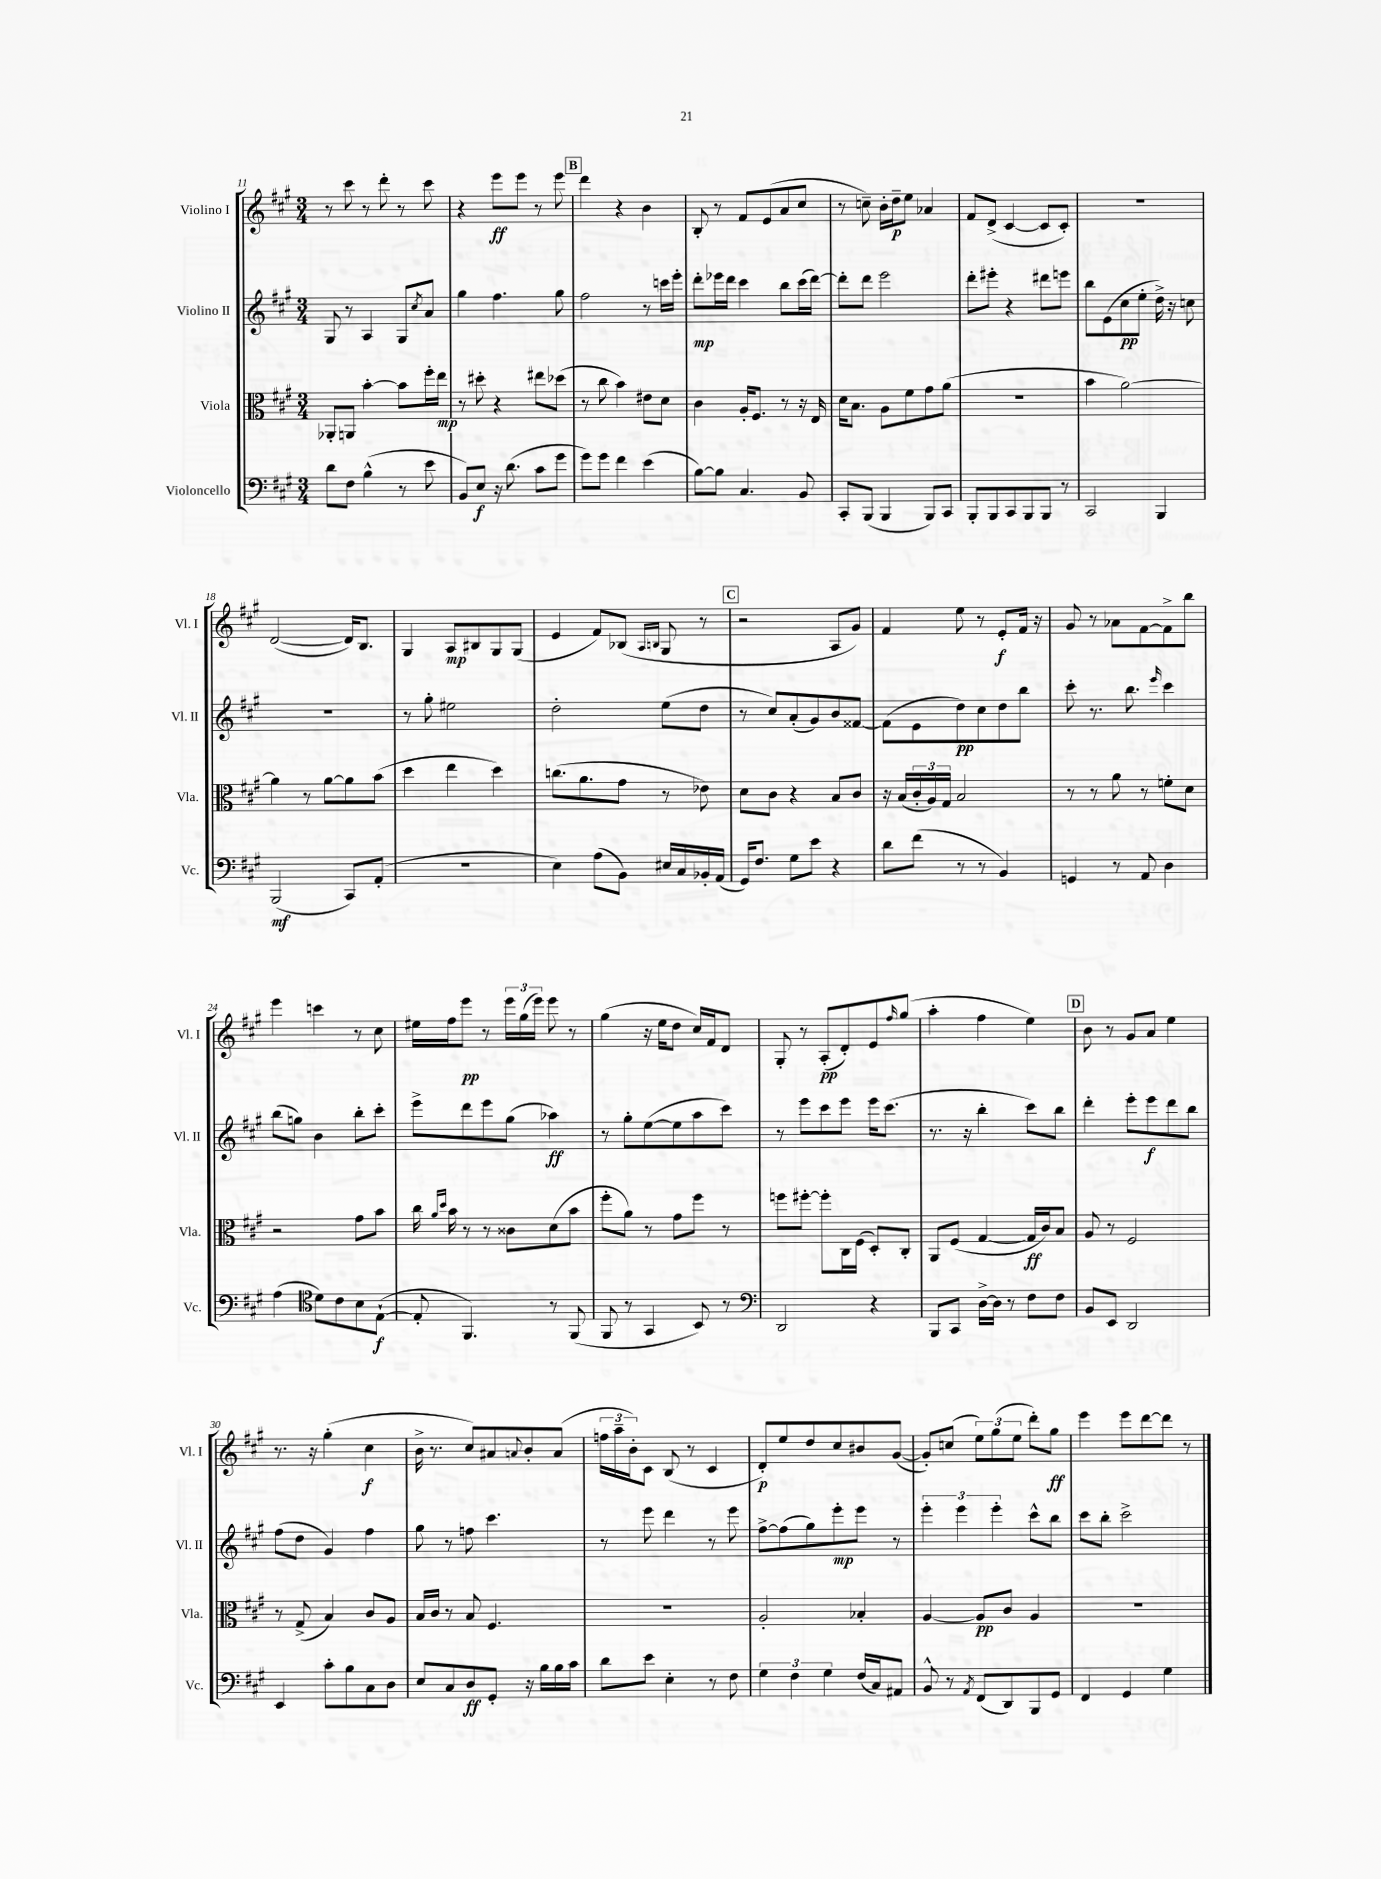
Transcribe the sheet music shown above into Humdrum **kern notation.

**kern	**dynam	**kern	**dynam	**kern	**dynam	**kern	**dynam
*part4	*part4	*part3	*part3	*part2	*part2	*part1	*part1
*staff4	*staff4	*staff3	*staff3	*staff2	*staff2	*staff1	*staff1
*I"Violoncello	*	*I"Viola	*	*I"Violino II	*	*I"Violino I	*
*I'Vc.	*	*I'Vla.	*	*I'Vl. II	*	*I'Vl. I	*
*clefF4	*	*clefC3	*	*clefG2	*	*clefG2	*
*k[f#c#g#]	*	*k[f#c#g#]	*	*k[f#c#g#]	*	*k[f#c#g#]	*
*M3/4	*	*M3/4	*	*M3/4	*	*M3/4	*
=11	=11	=11	=11	=11	=11	=11	=11
8d\L	.	8AA-X'/L	.	8G#/	.	8r	.
8F#\J	.	8AAn/J	.	8r	.	8ccc#\	.
(4B^^\	.	[4b'\	.	4A/	.	8r	.
.	.	.	.	.	.	8ddd'\	.
8r	.	8b\L]	.	8G#/L	.	8r	.
.	.	.	.	8qcc#/	.	.	.
8e\	.	16ff#'\L	.	8a/J	.	8ccc#\	.
.	.	16ee\JJ	mp	.	.	.	.
=12	=12	=12	=12	=12	=12	=12	=12
8BB/L)	.	8r	.	4gg#\	.	4r	.
8E/J	f	8dd#X'\	.	.	.	.	.
16r	.	4r	.	4.ff#\	.	8eee\L	ff
(8.d\	.	.	.	.	.	.	.
.	.	.	.	.	.	8eee\J	.
8c#\L	.	8ee#X\L	.	.	.	8r	.
8g#\J	.	(8dd-X\J	.	8gg#\	.	8eee\	.
!!LO:REH:place=s1:t=B
=13	=13	=13	=13	=13	=13	=13	=13
8g#\L)	.	8r	.	2ff#\	.	4ddd\	.
8g#\J	.	8cc#\	.	.	.	.	.
4f#\	.	4b\)	.	.	.	4r	.
(4e\	.	8e#X\L	.	8r	.	4b\	.
.	.	8d\J	.	16cccn\LL	.	.	.
.	.	.	.	16eee'\JJ	.	.	.
=14	=14	=14	=14	=14	=14	=14	=14
[8B\L)	.	4c#\	.	8ddd'\L	mp	8B'/	.
8B\J]	.	.	.	16eee-X\L	.	8r	.
.	.	.	.	16ddd\JJ	.	.	.
4.C#/	.	16A'/KL	.	4ccc#\	.	8f#/L	.
.	.	8.F#/J	.	.	.	.	.
.	.	.	.	.	.	(8e/	.
.	.	8r	.	8bb\L	.	8a/	.
8BB/	.	16r	.	(16ccc#\L	.	8cc#/J	.
.	.	16E/	.	[16ddd\JJ)	.	.	.
=15	=15	=15	=15	=15	=15	=15	=15
8CC#'/L	.	16d\KL	.	8ddd'\L]	.	8r	.
.	.	8.B\J	.	.	.	.	.
(8BBB/J	.	.	.	8ddd\J	.	8ccn~\)	.
4BBB/	.	8A\L	.	2eee\	.	16b'\LL	.
.	.	.	.	.	.	16dd~\J	p
.	.	8f#\	.	.	.	8ee\J	.
8BBB/L)	.	8g#\	.	.	.	4a-X/	.
8CC#/J	.	(8a\J	.	.	.	.	.
=16	=16	=16	=16	=16	=16	=16	=16
8BBB'/L	.	2.r	.	8ddd'\L	.	8f#/L	.
8BBB/	.	.	.	8eee#X'\J	.	(8d^/J	.
8CC#/	.	.	.	4r	.	[4c#/	.
8BBB/	.	.	.	.	.	.	.
8BBB/J	.	.	.	8ddd#X\L	.	8c#/L]	.
8r	.	.	.	8eeen\J	.	8c#'/J)	.
=17	=17	=17	=17	=17	=17	=17	=17
2CC#/	.	4b\	.	8bb\L	.	2.r	.
.	.	.	.	(8e\	.	.	.
.	.	[2a\)	.	8cc#\	pp	.	.
.	.	.	.	8ee'\J	.	.	.
4BBB/	.	.	.	16dd^\)	.	.	.
.	.	.	.	16r	.	.	.
.	.	.	.	8ccn\	.	.	.
!!LO:LB:g=z
=18	=18	=18	=18	=18	=18	=18	=18
(2BBB/	mf	4a\]	.	2.r	.	([2d/	.
.	.	8r	.	.	.	.	.
.	.	[8a\L	.	.	.	.	.
8CC#/L)	.	8a\]	.	.	.	16d/KL])	.
.	.	.	.	.	.	8.B/J	.
(8AA'/J	.	(8b\J	.	.	.	.	.
=19	=19	=19	=19	=19	=19	=19	=19
2.r	.	4dd\	.	8r	.	4G#/	.
.	.	.	.	8gg#'\	.	.	.
.	.	4ee\	.	2ee#X\	.	8A/L	mp
.	.	.	.	.	.	8B#X/	.
.	.	4dd\)	.	.	.	8G#/	.
.	.	.	.	.	.	(8G#/J	.
=20	=20	=20	=20	=20	=20	=20	=20
4E\)	.	(8.ccn\L	.	2dd'\	.	4e/	.
.	.	8.a\	.	.	.	.	.
(8A\L	.	.	.	.	.	8f#/L)	.
8BB\J)	.	8g#\J	.	.	.	(8B-X/J	.
.	.	.	.	.	.	16qqA/LL	.
.	.	.	.	.	.	16qqBn/JJ	.
16E#X/LL	.	8r	.	(8ee\L	.	8G#/	.
16C#/	.	.	.	.	.	.	.
16BB-X'/	.	8e-X\)	.	8dd\J	.	8r	.
(16AA/JJ	.	.	.	.	.	.	.
!!LO:REH:place=s1:t=C
=21	=21	=21	=21	=21	=21	=21	=21
16GG#/KL)	.	8d\L	.	8r	.	2r	.
8.F#/J	.	.	.	.	.	.	.
.	.	8c#\J	.	8cc#/L)	.	.	.
8G#\L	.	4r	.	(8a'/	.	.	.
8e\J	.	.	.	8g#/)	.	.	.
4r	.	8B/L	.	8b/	.	8A/L	.
.	.	8c#/J	.	[8f##X/J	.	8g#/J)	.
=22	=22	=22	=22	=22	=22	=22	=22
8d\L	.	16r	.	(8f##\L]	.	4f#/	.
.	.	(16B/LL	.	.	.	.	.
(8f#\J	.	24c#'/	.	8e\	.	.	.
.	.	24A/)	.	.	.	.	.
.	.	24G#/JJ	.	.	.	.	.
8r	.	2B/	.	8dd\)	pp	8ee\	.
8r	.	.	.	8cc#\	.	8r	.
4BB/)	.	.	.	8dd\	.	8e'/L	f
.	.	.	.	8bb\J	.	16f#/Jk	.
.	.	.	.	.	.	16r	.
=23	=23	=23	=23	=23	=23	=23	=23
4GGn/	.	8r	.	8ccc#'\	.	8g#/	.
.	.	8r	.	8.r	.	8r	.
8r	.	8a\	.	.	.	8a-X\L	.
.	.	.	.	8.bb\	.	.	.
8AA/	.	8r	.	.	.	[8f#\	.
.	.	.	.	16qqeee/	.	.	.
4D\	.	8fn'\L	.	4ccc#\	.	8f#^\]	.
.	.	8d\J	.	.	.	8bb\J	.
!!LO:LB:g=z
=24	=24	=24	=24	=24	=24	=24	=24
(4A\	.	2r	.	(8bb\L	.	4eee\	.
.	.	.	.	8ggn\J)	.	.	.
*clefC4	*	*	*	*	*	*	*
8d\L)	.	.	.	4b\	.	4cccn\	.
8c#\	.	.	.	.	.	.	.
8B\	.	8g#\L	.	8bb'\L	.	8r	.
([8E`\J	f	8b\J	.	8ccc#'\J	.	8cc#\	.
=25	=25	=25	=25	=25	=25	=25	=25
8E'/]	.	16cc#\	.	8eee^\L	.	16ee#X\LL	.
.	.	16qqa/LL	.	.	.	.	.
.	.	16qqdd/JJ	.	.	.	.	.
.	.	16b\	.	.	.	16ff#\J	.
4.FF#/)	.	8r	.	8ddd\	.	8eee\J	pp
.	.	8r	.	8eee\	.	8r	.
.	.	8c##X\L	.	(8gg#\J	.	24eee\LL	.
.	.	.	.	.	.	(24gg#\	.
.	.	.	.	.	.	24eee\JJ)	.
8r	.	(8d\	.	4aa-X\)	ff	8eee\	.
(8FF#/	.	8b\J	.	.	.	8r	.
=26	=26	=26	=26	=26	=26	=26	=26
8FF#/	.	8ff#'\L	.	8r	.	(4gg#\	.
8r	.	8a\J)	.	8gg#'\L	.	.	.
4GG#/	.	8r	.	([8ee\	.	16r	.
.	.	.	.	.	.	16ee\KL	.
.	.	8g#\L	.	8ee\]	.	8dd\J	.
8BB/)	.	8ff#\J	.	8aa\	.	16cc#/LL)	.
.	.	.	.	.	.	16f#/J	.
8r	.	8r	.	8ccc#\J)	.	8d/J	.
=27	=27	=27	=27	=27	=27	=27	=27
*clefF4	*	*	*	*	*	*	*
2DD/	.	8ffn\L	.	8r	.	8G#'/	.
.	.	[8ff#X'\J	.	8eee\L	.	8r	.
.	.	8ff#'\L]	.	8ccc#\	.	(8A'/L	pp
.	.	16C#\L	.	8eee\J	.	8d'/)	.
.	.	(16F#\JJ	.	.	.	.	.
4r	.	8D'/L)	.	16eee\KL	.	8e/	.
.	.	.	.	(8.ccc#\J	.	.	.
.	.	.	.	.	.	16qqff#/	.
.	.	8C#'/J	.	.	.	(8gg#/J	.
=28	=28	=28	=28	=28	=28	=28	=28
8BBB/L	.	8AA/L	.	8.r	.	4aa'\	.
8CC#/J	.	(8F#/J	.	.	.	.	.
.	.	.	.	16r	.	.	.
[16D^\LL	.	[4G#/	.	4bb'\	.	4ff#\	.
16D\JJ]	.	.	.	.	.	.	.
8r	.	.	.	.	.	.	.
8F#\L	.	16G#/LL]	ff	8ccc#\L)	.	4ee\)	.
.	.	16c#/J)	.	.	.	.	.
8F#\J	.	8B/J	.	8bb\J	.	.	.
!!LO:REH:place=s1:t=D
=29	=29	=29	=29	=29	=29	=29	=29
8BB/L	.	8A/	.	4ddd'\	.	8b\	.
8EE/J	.	8r	.	.	.	8r	.
2DD/	.	2F#/	.	8eee'\L	.	8g#/L	.
.	.	.	.	8eee\	f	8a/J	.
.	.	.	.	8ddd\	.	4ee\	.
.	.	.	.	8bb\J	.	.	.
!!LO:LB:g=z
=30	=30	=30	=30	=30	=30	=30	=30
4EE/	.	8r	.	(8ff#\L	.	8.r	.
.	.	(8G#^/	.	8dd\J	.	.	.
.	.	.	.	.	.	16r	.
8c#'\L	.	4B/)	.	4g#/)	.	(4gg#'\	.
8B\	.	.	.	.	.	.	.
8C#\	.	8c#/L	.	4ff#\	.	4cc#\	f
8D\J	.	8A/J	.	.	.	.	.
=31	=31	=31	=31	=31	=31	=31	=31
8E/L	.	16B/LL	.	8gg#\	.	16b^\	.
.	.	16c#/JJ	.	.	.	8.r	.
8C#/	.	8r	.	8r	.	.	.
8D/	ff	8B/	.	8ffn\	.	8cc#/L)	.
8GG#'/J	.	4.F#/	.	4.ccc#\	.	8a#X/	.
.	.	.	.	.	.	8qqan/	.
16r	.	.	.	.	.	8b'/	.
16B\LL	.	.	.	.	.	.	.
16B\	.	.	.	.	.	(8a/J	.
16c#\JJ	.	.	.	.	.	.	.
=32	=32	=32	=32	=32	=32	=32	=32
8d\L	.	2.r	.	8r	.	24ffn\LL	.
.	.	.	.	.	.	24aa~\	.
.	.	.	.	.	.	24b'\J)	.
8e\J	.	.	.	8eee\	.	8c#\J	.
4E'\	.	.	.	4ddd\	.	(8B/	.
.	.	.	.	.	.	8r	.
8r	.	.	.	8r	.	4c#/	.
8F#\	.	.	.	8eee\	.	.	.
=33	=33	=33	=33	=33	=33	=33	=33
6G#\	.	2A'/	.	[8ff#^\L	.	8d'/L)	p
.	.	.	.	(8ff#\]	.	8ee/	.
6F#\	.	.	.	.	.	.	.
.	.	.	.	8gg#\)	.	8dd/	.
6G#\	.	.	.	.	.	.	.
.	.	.	.	8eee'\	mp	8cc#/	.
(16F#/LL	.	4B-X'/	.	8eee\J	.	8b#X/	.
16C#/J)	.	.	.	.	.	.	.
8AA#X/J	.	.	.	8r	.	([8g#/J	.
=34	=34	=34	=34	=34	=34	=34	=34
8BB^^/	.	[4A/	.	6eee'\	.	8g#'/L])	.
8r	.	.	.	.	.	(8ccn/J	.
.	.	.	.	6eee\	.	.	.
8qAA/	.	.	.	.	.	.	.
(8FF#/L	.	8A/L]	pp	.	.	12ee\L)	.
.	.	.	.	6eee'\	.	(12gg#\	.
8DD/)	.	8c#/J	.	.	.	.	.
.	.	.	.	.	.	12ee\J	.
8BBB/	.	4A/	.	8ccc#^^\L	.	8ddd'\L)	.
8GG#/J	.	.	.	8bb\J	.	8gg#\J	ff
=35	=35	=35	=35	=35	=35	=35	=35
4FF#/	.	2.r	.	8ccc#\L	.	4eee\	.
.	.	.	.	8bb'\J	.	.	.
4GG#/	.	.	.	2ccc#^\	.	8eee\L	.
.	.	.	.	.	.	[8ddd\	.
4G#\	.	.	.	.	.	8ddd\J]	.
.	.	.	.	.	.	8r	.
==	==	==	==	==	==	==	==
*-	*-	*-	*-	*-	*-	*-	*-
